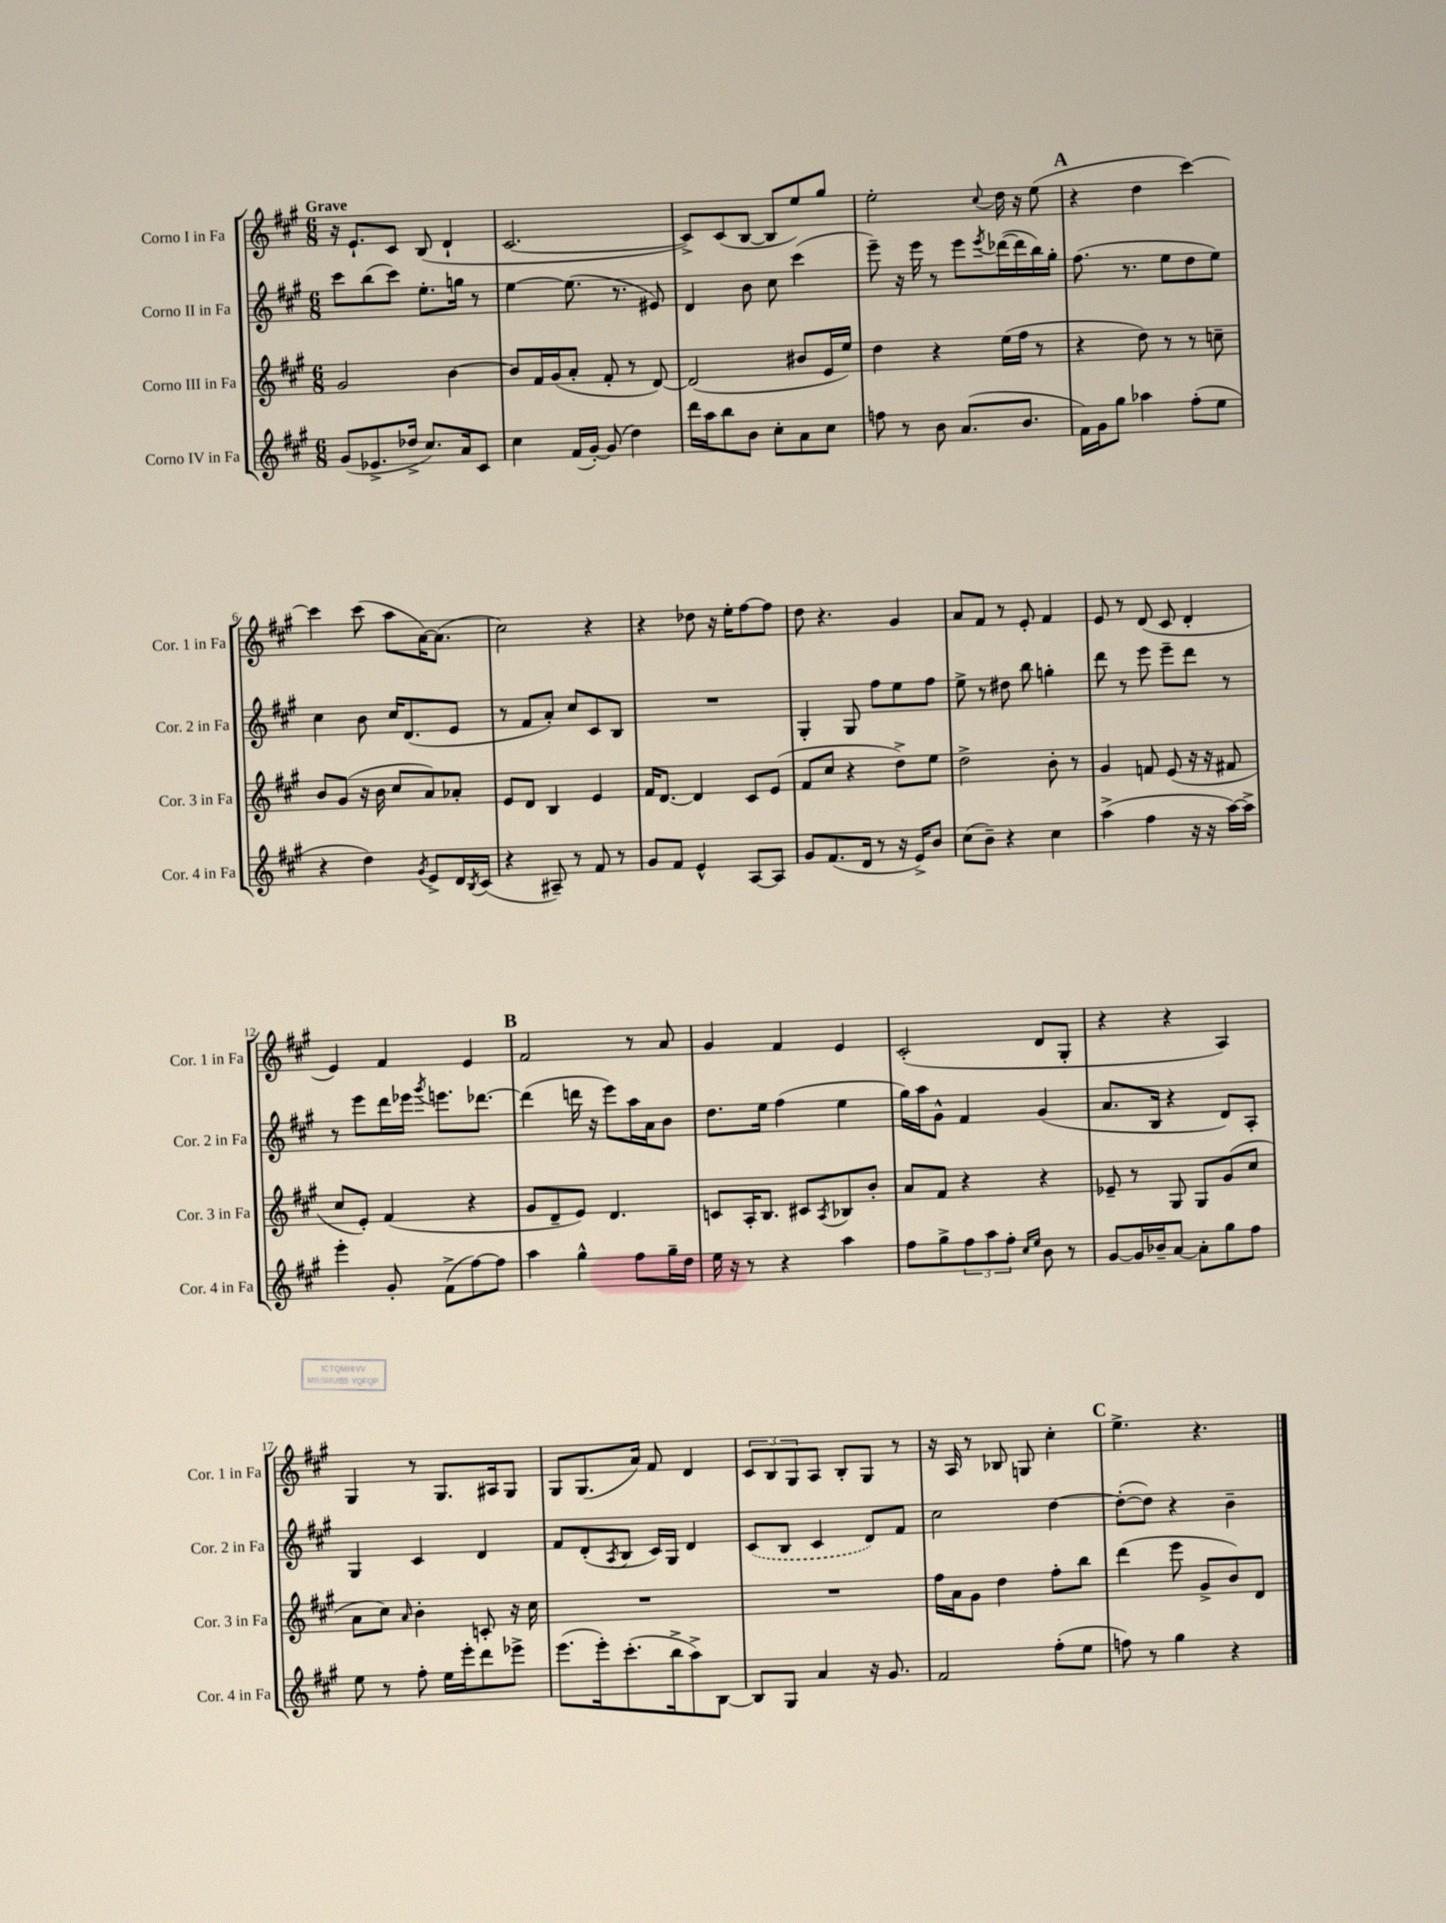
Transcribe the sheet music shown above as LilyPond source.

<<
\new StaffGroup <<
\new Staff = "s0" \with { instrumentName = "Corno I in Fa" shortInstrumentName = "Cor. 1 in Fa" } {
    \clef treble \key a \major \numericTimeSignature \time 6/8 \tempo "Grave"
    r16 e'8.-! cis'8 b8( d'4-! |
    cis'2.~ |
    cis'8->) cis'8( b8~ b8 e''8) gis''8 |
    e''2-. \appoggiatura { cis''8 } d''16 r16 e''8( |
    \mark \markup { \bold "A" } r4 d''4 cis'''4~) |
    cis'''4 cis'''8( a''8 a'16~) a'8.( |
    cis''2) r4 |
    r4 des''8 r16 e''16-. fis''8~ fis''8 |
    d''8 r4. gis'4 |
    a'8 fis'8 r8 e'8-. fis'4 |
    e'8 r8 d'8( cis'8 d'4-. |
    e'4) fis'4 e'4 |
    \mark \markup { \bold "B" } fis'2 r8 a'8 |
    gis'4 fis'4 e'4 |
    cis'2-.( d'8 gis8-. |
    r4 r4 a4) |
    gis4 r8 gis8. ais16 gis8 |
    gis8 gis8.( a'16) fis'8 d'4 |
    \tuplet 3/2 { cis'8 b8 gis8 } a8 b8-. gis8 r8 |
    r16 a16 r8 bes8 g8 cis''4-. |
    \mark \markup { \bold "C" } e''4.-> r4. \bar "|." |
}
\new Staff = "s1" \with { instrumentName = "Corno II in Fa" shortInstrumentName = "Cor. 2 in Fa" } {
    \clef treble \key a \major \numericTimeSignature \time 6/8
    cis'''8 b''8( cis'''8) e''8.-. g''16 r8 |
    e''4~ e''8.( r8. eis'8) |
    d'4 b'8 cis''8 cis'''4( |
    e'''8--) r16 e'''16 r8 e'''8 \acciaccatura { e'''8 } des'''16~( des'''16 b''16) gis''16-. |
    \mark \markup { \bold "A" } fis''8.( r8. e''8 d''8 e''8) |
    cis''4 b'8 cis''16 d'8.( e'8 |
    r8 fis'8 a'8-.) cis''8 cis'8 b8 |
    R2. |
    gis4-. gis8 fis''8 e''8 fis''8 |
    e''8-> r8 dis''8 b''8 g''4-. |
    d'''8 r8 e'''8 e'''8-- d'''8 r8 |
    r8 e'''8 d'''16 ees'''16 \acciaccatura { gis'''8 } e'''8. des'''8.~ |
    \mark \markup { \bold "B" } des'''4( d'''16 r16 e'''8) a''16 a'16 b'8 |
    d''8. e''16 fis''4( e''4 |
    gis''16) a''16 gis'8-^ fis'4 gis'4( |
    a'8. b16 r4 d'8) a8-. |
    gis4 cis'4 d'4 |
    fis'8 d'8-.( \acciaccatura { a8 } b8 cis'16) gis16 d'4 |
    \once \slurDashed cis'8( b8 cis'4 d'8) fis'8 |
    cis''2 d''4~ |
    \mark \markup { \bold "C" } d''8~-.( d''8) r4 b'4-- \bar "|." |
}
\new Staff = "s2" \with { instrumentName = "Corno III in Fa" shortInstrumentName = "Cor. 3 in Fa" } {
    \clef treble \key a \major \numericTimeSignature \time 6/8
    gis'2 b'4~ |
    b'8 fis'16 gis'16( a'8-. fis'8-. r8 d'8~) |
    d'2( bis'8 e'16 e''16) |
    d''4 r4 e''16( fis''16 r8 |
    \mark \markup { \bold "A" } r4 d''8) r8 r8 c''8-- |
    b'8 gis'8( r16 b'16 cis''8 a'8) aes'8-. |
    e'8 d'8 b4 e'4 |
    fis'16 d'8.~ d'4 cis'8 e'8( |
    fis'8 cis''8 r4 d''8->) e''8 |
    d''2-> b'8-. r8 |
    gis'4 f'8 e'8( r16 r16 fis'8 |
    cis''8 e'8-.) fis'4( r4 |
    \mark \markup { \bold "B" } gis'8 d'8-- e'8) d'4. |
    c'8 a16-. b8. cis'8 \acciaccatura { a8 } bes8 b'8-. |
    a'8 fis'8 r4 r4 |
    ees'8-- r8 gis8 gis8 gis'8( cis''8 |
    a'8 cis''8) \grace { a'16 } b'4-. c'8-. r16 cis''16 |
    R2. |
    R2. |
    fis''16 a'16 gis'8 d''4 fis''8-. b''8 |
    \mark \markup { \bold "C" } d'''4( e'''8 gis'8-> b'8) d'8 \bar "|." |
}
\new Staff = "s3" \with { instrumentName = "Corno IV in Fa" shortInstrumentName = "Cor. 4 in Fa" } {
    \clef treble \key a \major \numericTimeSignature \time 6/8
    gis'8( ees'8.-> des''16-> cis''8.) a'16 cis'8 |
    cis''4 fis'16( gis'16~-.) gis'8( d''4) |
    d'''16 a''16 b''8 b'8 cis''8-. a'8 cis''8 |
    f''8 r8 b'8 a'8.( b'8. |
    \mark \markup { \bold "A" } fis'16) gis'16 gis''8 aes''4 fis''8-.( e''8 |
    r4 d''4) \acciaccatura { gis'8 } e'8-> d'16 \acciaccatura { b8 } cis'16( |
    r4 ais8--) r8 fis'8 r8 |
    gis'8 fis'8 e'4-^ a8~ a8 |
    gis'8 fis'8.( d'16 r8 r16 e'16->) b'8 |
    cis''8( b'8--) r4 cis''4 |
    a''4->( fis''4 r16 r16 a''16~) a''16-> |
    e'''4-. gis'8-. fis'8->( fis''8~) fis''8 |
    \mark \markup { \bold "B" } a''4 gis''4-^ fis''8 gis''16-- d''16 |
    e''16 r16 r8 r4 a''4 |
    fis''8 gis''8-> \tuplet 3/2 { fis''8 a''8 fis''8-. } \grace { cis''16 e''16 } b'8 r8 |
    gis'8~ gis'16 bes'16-- a'8~ a'8-. gis''8 fis''8 |
    e''8 r8 fis''8-. e''16 e'''16-. d'''8 ees'''8-> |
    e'''8.( e'''16-.) cis'''8.-.( b''16-> a''8->) b8~ |
    b8 gis8 a'4 r16 gis'8. |
    fis'2 fis''8-.( e''8 |
    \mark \markup { \bold "C" } f''8) r8 gis''4 r4 \bar "|." |
}
>>
>>
